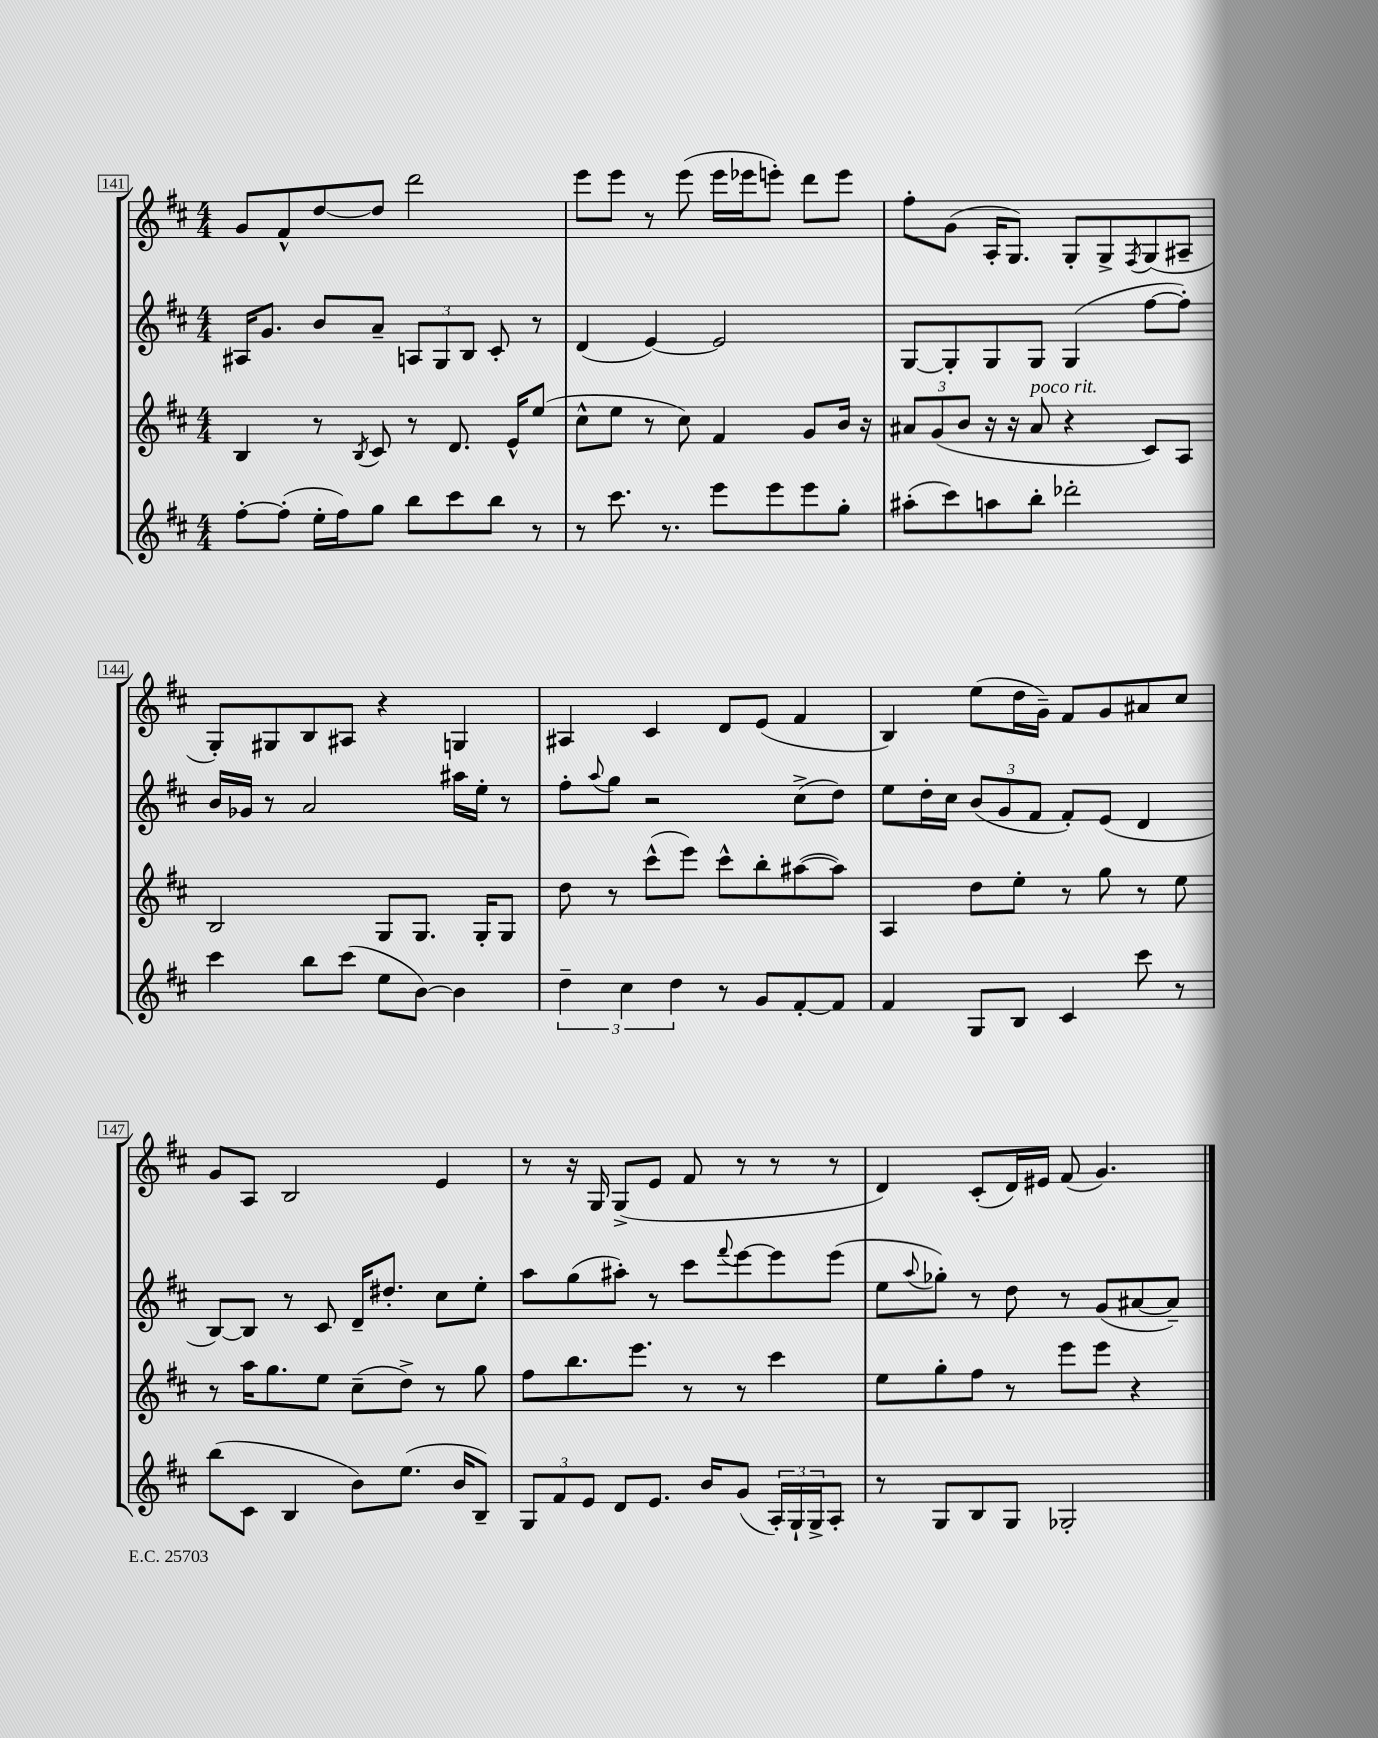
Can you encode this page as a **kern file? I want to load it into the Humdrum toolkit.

**kern	**kern	**kern	**kern
*staff4	*staff3	*staff2	*staff1
*clefG2	*clefG2	*clefG2	*clefG2
*k[f#c#]	*k[f#c#]	*k[f#c#]	*k[f#c#]
*M4/4	*M4/4	*M4/4	*M4/4
[8ff#'	4B	16A#	8g
.	.	8.g	.
(8ff#']	.	.	8f#^^
16ee'	8r	8b	[8dd
16ff#)	.	.	.
.	8qB	.	.
8gg	8c#	8a~	8dd]
8bb	8r	12A	2ddd
.	.	12G	.
8ccc#	8.d	.	.
.	.	12B	.
8bb	.	8c#'	.
.	16e^^	.	.
8r	(8ee	8r	.
=	=	=	=
8r	8cc#^^	(4d	8eee
8.ccc#	8ee	.	8eee
.	8r	[4e)	8r
8.r	.	.	.
.	8cc#)	.	(8eee
8eee	4f#	2e]	16eee
.	.	.	16eee-
8eee	.	.	8eee')
8eee	8g	.	8ddd
8gg'	16b	.	8eee
.	16r	.	.
=	=	=	=
(8aa#'	12a#	[8G	8ff#'
.	(12g	.	.
8ccc#)	.	8G']	(8g
.	12b	.	.
8aa	16r	8G	16A'
.	16r	.	8.G)
8bb'	8a#	8G	.
2ddd-'	4r	(4G	8G'
.	.	.	8G^
.	.	.	8qF#
.	8c#)	[8ff#	(8G
.	8A	8ff#'])	8A#~
=	=	=	=
4ccc#	2B	16b	8G')
.	.	16g-	.
.	.	8r	8G#
8bb	.	2a	8B
(8ccc#	.	.	8A#
8ee	8G	.	4r
[8b)	8.G	.	.
4b]	.	16aa#	4G
.	16G'	16ee'	.
.	8G	8r	.
=	=	=	=
6dd~	8dd	8ff#'	4A#
.	.	8qqaa	.
.	8r	8gg	.
6cc#	.	.	.
.	(8ccc#^^	2r	4c#
6dd	.	.	.
.	8eee)	.	.
8r	8ccc#^^	.	8d
8g	8bb'	.	(8e
[8f#'	([8aa#	(8cc#^	4f#
8f#]	8aa#])	8dd)	.
=	=	=	=
4f#	4A	8ee	4B)
.	.	16dd'	.
.	.	16cc#	.
8G	8dd	(12b	(8ee
.	.	12g	.
8B	8ee'	.	16dd
.	.	12f#	.
.	.	.	16g~)
4c#	8r	8f#')	8f#
.	8gg	(8e	8g
8ccc#	8r	4d	8a#
8r	8ee	.	8cc#
=	=	=	=
(8bb	8r	[8B)	8g
8c#	16aa	8B]	8A
.	8.gg	.	.
4B	.	8r	2B
.	8ee	8c#	.
8b)	(8cc#~	16d~	.
.	.	8.dd#'	.
(8.ee	8dd^)	.	.
.	8r	8cc#	4e
16b	.	.	.
8B~)	8gg	8ee'	.
=	=	=	=
12G	8ff#	8aa	8r
12f#	.	.	.
.	8.bb	(8gg	16r
12e	.	.	.
.	.	.	16G
8d	.	8aa#')	(8G^
.	8.eee	.	.
8.e	.	8r	8e
.	8r	8ccc#	8f#
16b	.	.	.
.	.	8qqfff#	.
(8g	8r	[8eee	8r
24A')	4ccc#	8eee]	8r
24G`	.	.	.
24G^	.	.	.
8A'	.	(8eee	8r
=	=	=	=
8r	8ee	8ee	4d)
.	.	8qqaa	.
8G	8gg'	8gg-')	.
8B	8ff#	8r	(8c#'
8G	8r	8dd	16d)
.	.	.	16e#
2G-'	8eee	8r	(8f#
.	8eee	(8g	4.g)
.	4r	[8a#	.
.	.	8a#~])	.
==	==	==	==
*-	*-	*-	*-
